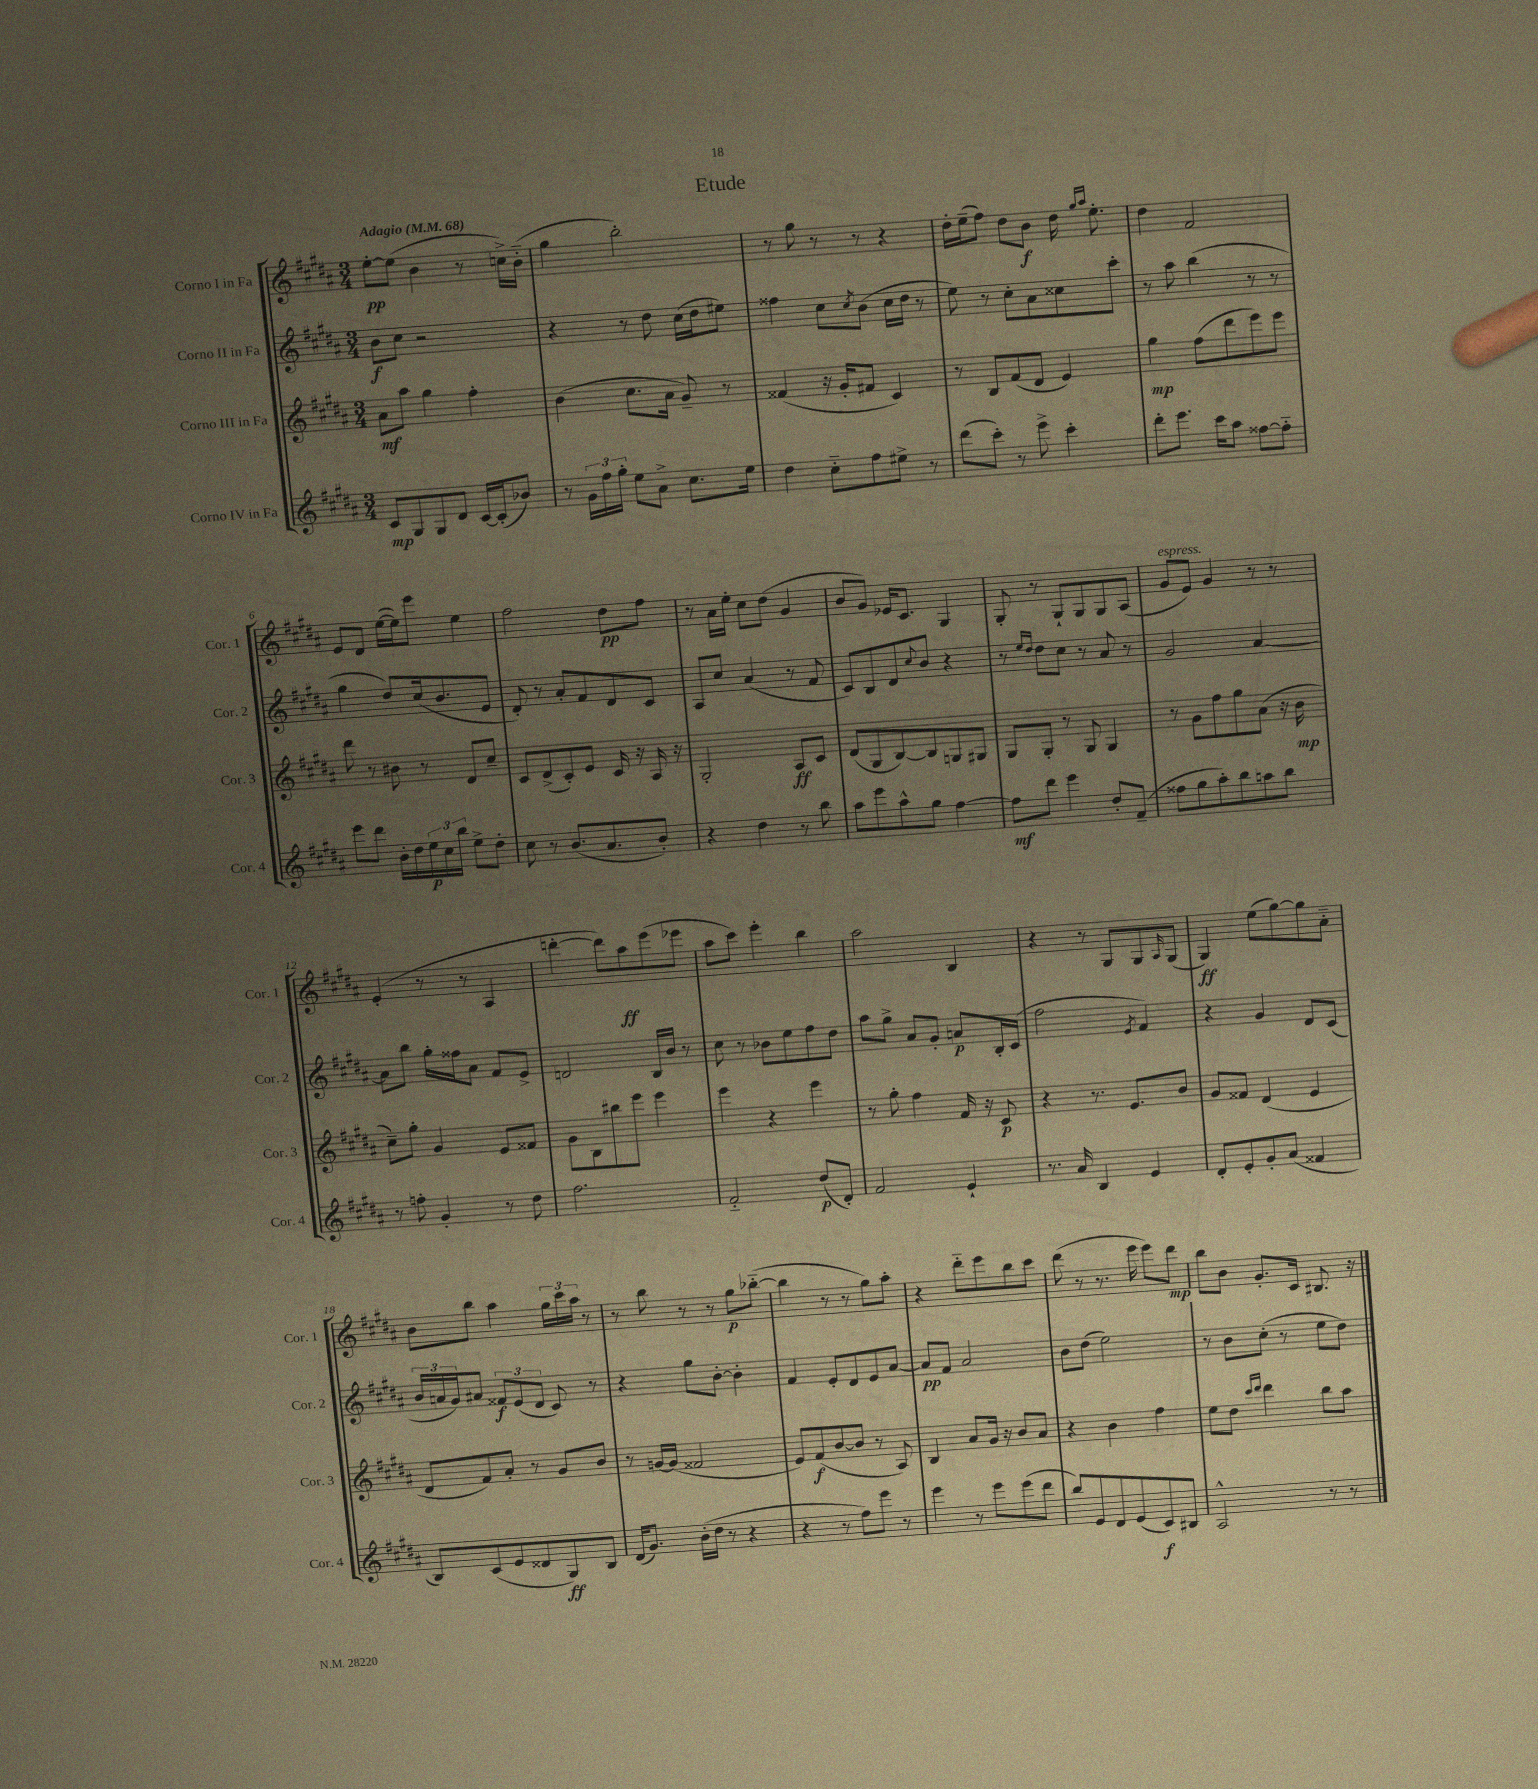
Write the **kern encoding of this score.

**kern	**dynam	**kern	**dynam	**kern	**dynam	**kern	**dynam
*part4	*part4	*part3	*part3	*part2	*part2	*part1	*part1
*staff4	*staff4	*staff3	*staff3	*staff2	*staff2	*staff1	*staff1
*I"Corno IV in Fa	*	*I"Corno III in Fa	*	*I"Corno II in Fa	*	*I"Corno I in Fa	*
*I'Cor. 4	*	*I'Cor. 3	*	*I'Cor. 2	*	*I'Cor. 1	*
*clefG2	*	*clefG2	*	*clefG2	*	*clefG2	*
*k[f#c#g#d#a#]	*	*k[f#c#g#d#a#]	*	*k[f#c#g#d#a#]	*	*k[f#c#g#d#a#]	*
*M3/4	*	*M3/4	*	*M3/4	*	*M3/4	*
*MM68	*	*MM68	*	*MM68	*	*MM68	*
=1	=1	=1	=1	=1	=1	=1	=1
!	!	!	!	!	!	!LO:TX:a:B:t=Adagio	!
8c#/L	mp	8a#\L	mf	8b\L	f	[8ee'\L	pp
8G#/	.	8aa#\J	.	8cc#\J	.	(8ee\J]	.
8G#/	.	4gg#\	.	2r	.	4b\	.
8d#/J	.	.	.	.	.	.	.
[16c#/LL	.	4ff#'\	.	.	.	8r	.
(16c#'/J]	.	.	.	.	.	.	.
8b-X/J)	.	.	.	.	.	16ccn^\LL)	.
.	.	.	.	.	.	(16b\JJ	.
=2	=2	=2	=2	=2	=2	=2	=2
8r	.	(4b\	.	4r	.	4gg#\	.
24g#\LL	.	.	.	.	.	.	.
24ff#\	.	.	.	.	.	.	.
24gg#'\JJ	.	.	.	.	.	.	.
8ee\L	.	8.cc#\L	.	8r	.	2bb'\)	.
8a#^\J	.	.	.	8dd#\	.	.	.
.	.	16a#\Jk	.	.	.	.	.
8.cc#\L	.	8g#~/)	.	(16cc#\LL	.	.	.
.	.	.	.	16dd#\J	.	.	.
.	.	8r	.	8ee#X\J)	.	.	.
16ee\Jk	.	.	.	.	.	.	.
=3	=3	=3	=3	=3	=3	=3	=3
4dd#\	.	(4f##X/	.	4ff##X\	.	8r	.
.	.	.	.	.	.	8gg#\	.
8cc#\L	.	16r	.	8cc#\L	.	8r	.
.	.	16g#'/KL	.	.	.	.	.
.	.	.	.	8qcc#/	.	.	.
8ff#\	.	8f#X/J	.	(8b\J	.	8r	.
8ee#X^\J	.	4c#/)	.	16cc#\LL	.	4r	.
.	.	.	.	16dd#\JJ	.	.	.
8r	.	.	.	8r	.	.	.
=4	=4	=4	=4	=4	=4	=4	=4
(8ddd#\L	.	8r	.	8ee\)	.	16dd#'\LL	.
.	.	.	.	.	.	(16ee~\J	.
8ccc#'\J)	.	8B/L	.	8r	.	8ff#\J)	.
8r	.	(8f#/	.	8cc#'\L	.	8dd#\L	.
8eee^\	.	8d#/J	.	8a#\	.	8b\J	f
4ccc#'\	.	4e/)	.	8cc##X\	.	16dd#\	.
.	.	.	.	.	.	16qqgg#/LL	.
.	.	.	.	.	.	16qqaa#/JJ	.
.	.	.	.	.	.	8.ee'\	.
.	.	.	.	8ccc#'\J	.	.	.
=5	=5	=5	=5	=5	=5	=5	=5
8ddd#'\L	.	4gg#\	mp	8r	.	4dd#\	.
8.eee\J	.	.	.	8aa#\	.	.	.
.	.	(8ff#\L	.	(4bb\	.	2f#/	.
16ccc#\KL	.	.	.	.	.	.	.
8aa#\J	.	8ddd#\	.	.	.	.	.
[8ff##X\L	.	8eee\)	.	8r	.	.	.
8ff##\J]	.	8eee\J	.	8r	.	.	.
!!LO:LB:g=z
=6	=6	=6	=6	=6	=6	=6	=6
8eee\L	.	8ddd#\	.	4gg#\	.	8e/L	.
8ddd#\J	.	8r	.	.	.	8d#/J	.
16b'\LL	.	8b#X\	.	8dd#/L)	.	([16ee\LL	.
16dd#\	.	.	.	.	.	16ee\J])	.
24ee\	p	8r	.	(16cc#/k	.	8eee\J	.
24cc#\	.	.	.	.	.	.	.
.	.	.	.	8.b/	.	.	.
24bb\JJ	.	.	.	.	.	.	.
8ee^\L	.	8d#/L	.	.	.	4ee\	.
8dd#'\J	.	8cc#~/J	.	8e/J	.	.	.
=7	=7	=7	=7	=7	=7	=7	=7
8cc#\	.	8c#/L	.	8d#'/)	.	2ff#\	.
8r	.	(8d#^/	.	8r	.	.	.
(8.b/L	.	8c#'/)	.	8a#'/L	.	.	.
.	.	8e/J	.	8f#/	.	.	.
8.a#/	.	.	.	.	.	.	.
.	.	16c#/	.	8d#/	.	8dd#\L	pp
.	.	16r	.	.	.	.	.
8b'/J)	.	16A#/	.	8c#/J	.	8ff#\J	.
.	.	16r	.	.	.	.	.
=8	=8	=8	=8	=8	=8	=8	=8
4r	.	2G#'/	.	8A#/L	.	8r	.
.	.	.	.	8cc#/J	.	16a#\LL	.
.	.	.	.	.	.	16ee'\JJ	.
4dd#\	.	.	.	(4a#/	.	8cc#\L	.
.	.	.	.	.	.	(8dd#\J	.
8r	.	8A#/L	ff	8r	.	4g#/	.
8bb\	.	8c#/J	.	8f#/	.	.	.
=9	=9	=9	=9	=9	=9	=9	=9
8aa#\L	.	(8d#/L	.	8c#/L)	.	8b/L	.
8eee\	.	8G#/	.	8B/	.	8g#/J)	.
8aa#^^\	.	[8B/)	.	8d#/	.	16e-X/KL	.
.	.	.	.	.	.	8.c#/J	.
.	.	.	.	8qqcc#/	.	.	.
8gg#\J	.	8B/]	.	8b/J	.	.	.
[4ff#\	.	8Gn/	.	4r	.	4G#/	.
.	.	8G#X/J	.	.	.	.	.
=10	=10	=10	=10	=10	=10	=10	=10
8ff#\L]	mf	8G#/L	.	8r	.	8G#'/	.
.	.	.	.	16qqee/LL	.	.	.
.	.	.	.	16qqdd#/JJ	.	.	.
8ddd#\J	.	8G#'/J	.	8dd#\L	.	8r	.
4eee\	.	8r	.	8cc#\J	.	8G#`/L	.
.	.	8G#/	.	8r	.	8G#/	.
8dd#'/L	.	4G#/	.	8a#/	.	8G#/	.
(8f#~/J	.	.	.	8r	.	(8A#/J	.
=11	=11	=11	=11	=11	=11	=11	=11
!	!	!	!	!	!	!LO:TX:a:i:t=espress.	!
8ff##X\L	.	8r	.	2g#/	.	8g#/L	.
8gg#\	.	8g#\L	.	.	.	8e/J)	.
8aa#'\)	.	8ff#\	.	.	.	4g#/	.
8bb\	.	8gg#\	.	.	.	.	.
8aan\	.	(8a#\J	.	[4a#/	.	8r	.
8bb\J	.	16r	.	.	.	8r	.
.	.	16b\	mp	.	.	.	.
!!LO:LB:g=z
=12	=12	=12	=12	=12	=12	=12	=12
8r	.	8cc#~\L)	.	8a#\L]	.	(4e'/	.
8ffn'\	.	8gg#'\J	.	8bb\J	.	.	.
4g#'/	.	4g#/	.	16gg#'\LL	.	8r	.
.	.	.	.	16ff##X\J	.	.	.
.	.	.	.	8a#\J	.	8r	.
8r	.	8e/L	.	8f#/L	.	4A#/	.
8dd#\	.	8f##X/J	.	8e^/J	.	.	.
=13	=13	=13	=13	=13	=13	=13	=13
2.ff#\	.	8g#\L	.	2dn/	.	[4dddn'\	.
.	.	8B\	.	.	.	.	.
.	.	8bb#X\	.	.	.	8ddd\L])	.
.	.	8eee\J	.	.	.	8aa#\	ff
.	.	4eee\	.	16B/LL	.	(8eee\	.
.	.	.	.	16b/JJ	.	.	.
.	.	.	.	8r	.	8eee-X\J	.
=14	=14	=14	=14	=14	=14	=14	=14
2f#/	.	4eee\	.	8cc#\	.	8aa#\L	.
.	.	.	.	8r	.	8ccc#\J)	.
.	.	4r	.	8b-X\L	.	4eee'\	.
.	.	.	.	8ee\	.	.	.
(8dd#/L	p	4eee\	.	8ff#\	.	4bb\	.
8d#'/J)	.	.	.	8dd#\J	.	.	.
=15	=15	=15	=15	=15	=15	=15	=15
2f#/	.	8r	.	8aa#\L	.	2aa#\	.
.	.	8gg#'\	.	8gg#^\J	.	.	.
.	.	4ff#\	.	8a#/L	.	.	.
.	.	.	.	8g#'/J	.	.	.
4e`/	.	16f#/	.	8an/L	p	4B/	.
.	.	16r	.	.	.	.	.
.	.	8c#/	p	16B'/L	.	.	.
.	.	.	.	(16c#/JJ	.	.	.
=16	=16	=16	=16	=16	=16	=16	=16
8.r	.	4r	.	2ff#\	.	4r	.
16a#/	.	.	.	.	.	.	.
4B/	.	8.r	.	.	.	8r	.
.	.	.	.	.	.	8G#/L	.
.	.	8.e/L	.	.	.	.	.
.	.	.	.	8qe/	.	.	.
4e/	.	.	.	4f#/)	.	8G#/	.
.	.	.	.	.	.	16qqA#/	.
.	.	8b/J	.	.	.	(8G#/J	.
=17	=17	=17	=17	=17	=17	=17	=17
8d#'/L	.	8g#/L	.	4r	.	4G#/)	ff
8e'/	.	8f##X/J	.	.	.	.	.
8g#'/	.	(4d#/	.	4g#/	.	(8ee\L	.
(8a#/J	.	.	.	.	.	[8gg#\)	.
4f##X/	.	4e/	.	8d#/L	.	8gg#\]	.
.	.	.	.	(8c#/J	.	8a#\J	.
!!LO:LB:g=z
=18	=18	=18	=18	=18	=18	=18	=18
8B/L)	.	8d#/L	.	24b/LL	.	8b\L	.
.	.	.	.	24an/	.	.	.
.	.	.	.	24g#/J)	.	.	.
(8c#/	.	8f#/)	.	8a#X/J	.	8bb\J	.
8e/	.	8a#'/J	.	12f##X/L	f	4aa#\	.
.	.	.	.	(12e/	.	.	.
8d##X/	.	8r	.	.	.	.	.
.	.	.	.	12d#/J	.	.	.
8G#/)	ff	8g#/L	.	8c#/)	.	24gg#\LL	.
.	.	.	.	.	.	24ccc#\	.
.	.	.	.	.	.	24aa#\JJ	.
8B/J	.	8b/J	.	8r	.	8r	.
=19	=19	=19	=19	=19	=19	=19	=19
(16d#/KL	.	8r	.	4r	.	8r	.
8.g#/J)	.	.	.	.	.	.	.
.	.	[16gn/LL	.	.	.	8bb\	.
.	.	(16g/JJ]	.	.	.	.	.
(16b'\LL	.	2f##X/	.	8gg#\L	.	8r	.
16dd#\JJ	.	.	.	.	.	.	.
8r	.	.	.	[8b'\J	.	8r	.
4r	.	.	.	4b'\]	.	8gg#\L	p
.	.	.	.	.	.	([8bb-X\J	.
=20	=20	=20	=20	=20	=20	=20	=20
4r	.	8e/L)	.	4f#/	.	4bb-\]	.
.	.	(8f#/	f	.	.	.	.
8r	.	[8b/	.	8e'/L	.	8r	.
8ff#\L)	.	8b/J]	.	8d#/	.	8r	.
8eee\J	.	8r	.	8e/	.	8gg#\L)	.
8r	.	8A#/)	.	[8a#/J	.	8aa#'\J	.
=21	=21	=21	=21	=21	=21	=21	=21
4eee\	.	4B/	.	8a#/L]	pp	4r	.
.	.	.	.	8f#/J	.	.	.
8r	.	8a#/L	.	2a#/	.	8ddd#\L	.
8eee\L	.	16g#/Jk	.	.	.	8eee\	.
.	.	16r	.	.	.	.	.
(8eee\	.	8b/L	.	.	.	8bb\	.
8ddd#\J	.	8a#/J	.	.	.	8ccc#\J	.
=22	=22	=22	=22	=22	=22	=22	=22
8bb/L)	.	4r	.	8b\L	.	(8ddd#\	.
8e/	.	.	.	(8dd#\J	.	8r	.
8d#/	.	4b\	.	2ee\)	.	8.r	.
(8e/	.	.	.	.	.	.	.
.	.	.	.	.	.	16eee\	.
8c#/)	f	4ff#\	.	.	.	8eee\L)	.
8B#X/J	.	.	.	.	.	8ddd#\J	mp
=23	=23	=23	=23	=23	=23	=23	=23
2A#^^/	.	8ee\L	.	8r	.	8bb\L	.
.	.	8dd#\J	.	8b\L	.	8b\J	.
.	.	16qqccc#/LL	.	.	.	.	.
.	.	16qqddd#/JJ	.	.	.	.	.
.	.	4ddd#\	.	(8cc#'\J	.	8.g#'/L	.
.	.	.	.	8r	.	.	.
.	.	.	.	.	.	16c#/Jk	.
8r	.	8bb\L	.	8ee\L	.	8.B#X/	.
8r	.	8aa#\J	.	8dd#\J)	.	.	.
.	.	.	.	.	.	16r	.
==	==	==	==	==	==	==	==
*-	*-	*-	*-	*-	*-	*-	*-
